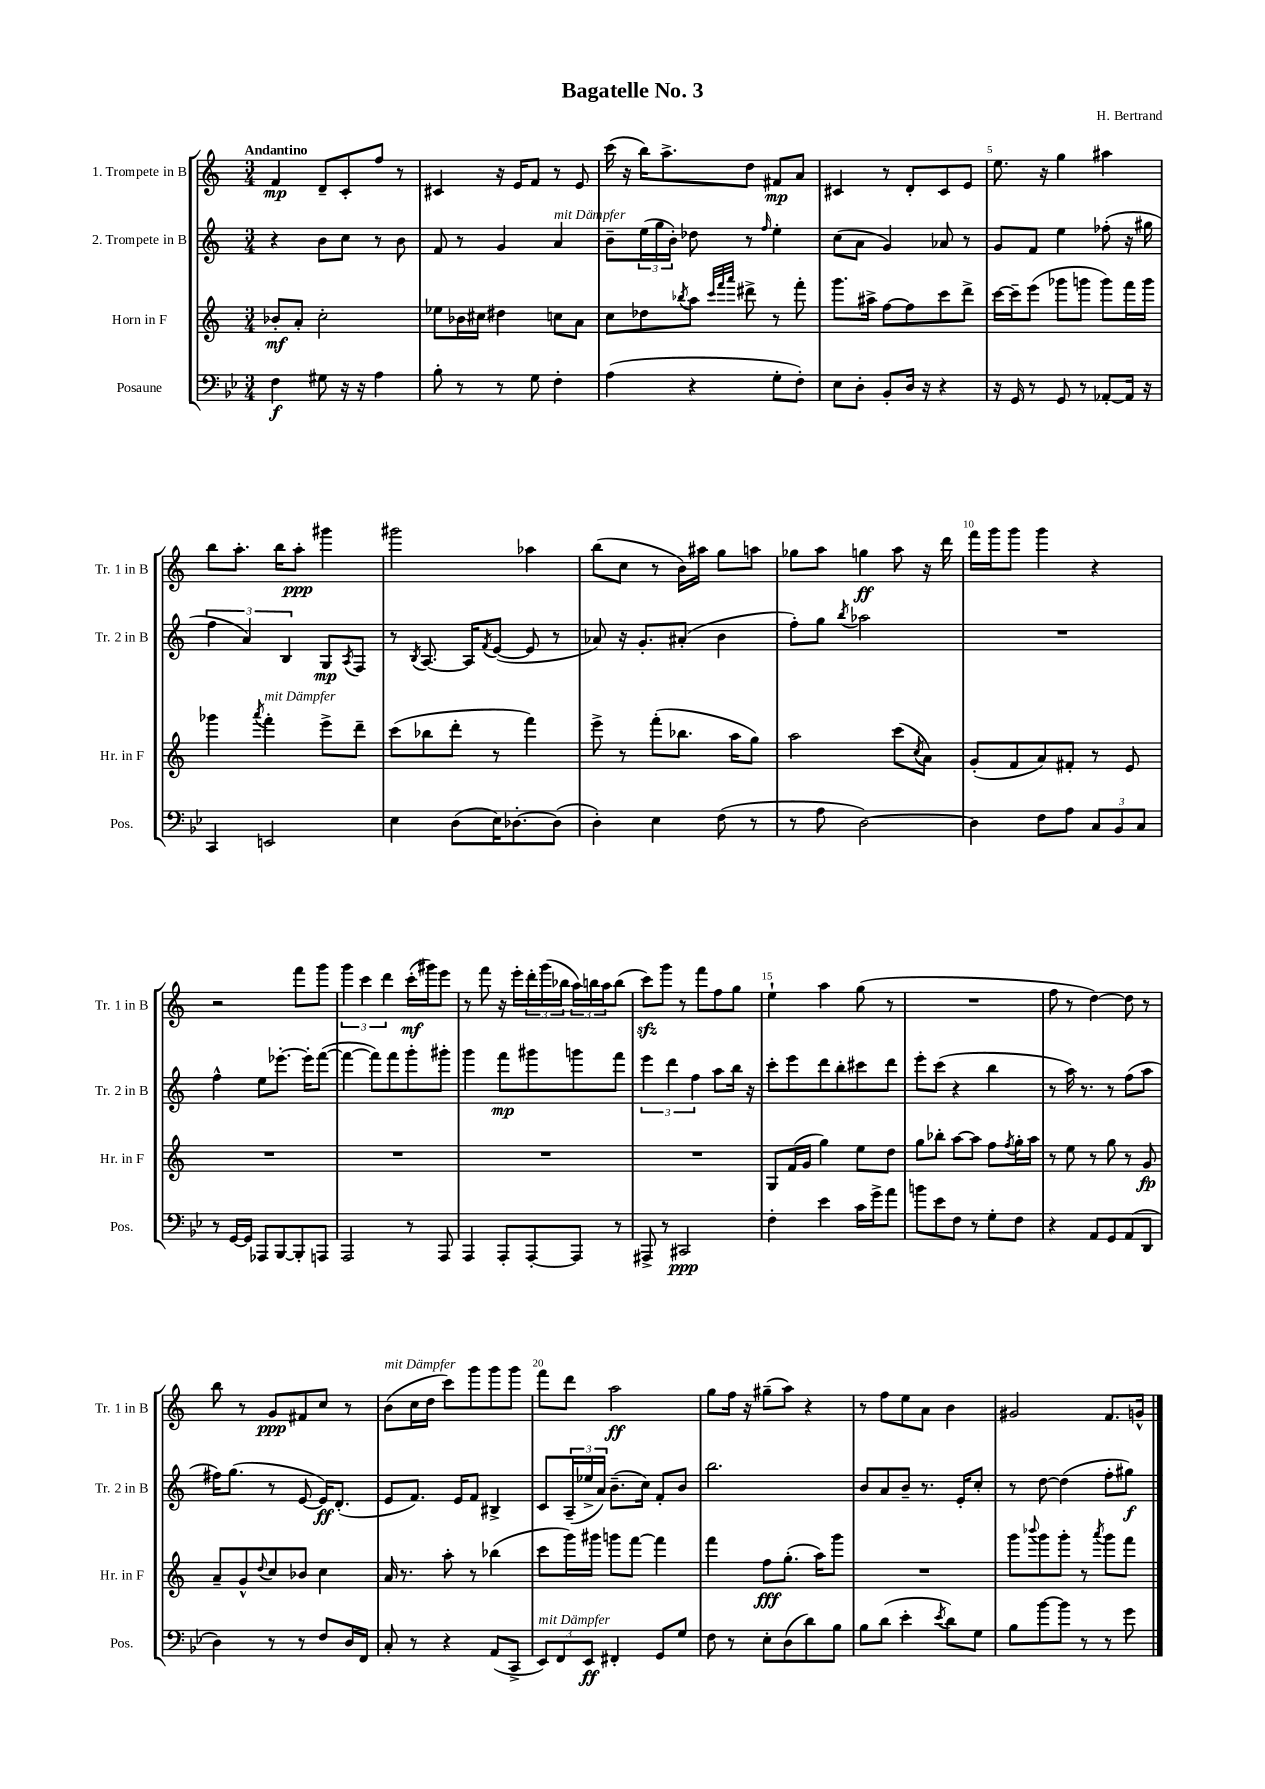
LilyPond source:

\header { title = "Bagatelle No. 3" composer = "H. Bertrand" }
<<
\new StaffGroup <<
\new Staff = "s0" \with { instrumentName = "1. Trompete in B" shortInstrumentName = "Tr. 1 in B" } {
    \clef treble \key c \major \numericTimeSignature \time 3/4 \tempo "Andantino"
    f'4\mp d'8-- c'8-. f''8 r8 |
    cis'4 r16 e'16 f'8 r8 e'8 |
    c'''16( r16 b''16) a''8.-> d''8 fis'8\mp a'8 |
    cis'4 r8 d'8-. cis'8 e'8 |
    e''8. r16 g''4 ais''4 |
    b''8 a''8.-. b''16 a''8-.\ppp gis'''4 |
    gis'''2 aes''4 |
    b''8( c''8 r8 b'16) ais''16 g''8 a''8 |
    ges''8 a''8 g''4\ff a''8 r16 d'''16 |
    f'''16 g'''16 g'''8 g'''4 r4 |
    r2 f'''8 g'''8 |
    \tuplet 3/2 { g'''4 c'''4 d'''4 } c'''16-.\mf( gis'''16) e'''8 |
    r8 f'''8 r16 e'''16-. \tuplet 3/2 { d'''16-. g'''16( bes''16 } \tuplet 3/2 { a''16) b''16 a''16 } b''8( |
    c'''8\sfz) g'''8 r8 f'''8 f''8 g''8 |
    e''4-! a''4 g''8( r8 |
    R2. |
    f''8 r8 d''4~) d''8 r8 |
    b''8 r8 g'8\ppp fis'8 c''8 r8 |
    b'8^\markup { \italic "mit Dämpfer" }( c''16 d''16 c'''8) g'''8 g'''8 g'''8 |
    f'''8 d'''8 a''2\ff |
    g''8 f''16 r16 gis''8--( a''8) r4 |
    r8 f''8 e''8 a'8 b'4 |
    gis'2 f'8. g'16-^ \bar "|." |
}
\new Staff = "s1" \with { instrumentName = "2. Trompete in B" shortInstrumentName = "Tr. 2 in B" } {
    \clef treble \key c \major \numericTimeSignature \time 3/4
    r4 b'8 c''8 r8 b'8 |
    f'8 r8 g'4 a'4^\markup { \italic "mit Dämpfer" } |
    b'8-- \tuplet 3/2 { e''16( g''16 b'16-.) } des''8 r8 \grace { f''16 } e''4-. |
    c''8( a'8 g'4) aes'8 r8 |
    g'8 f'8 e''4 fes''8-.( r16 gis''16 |
    \tuplet 3/2 { f''4 a'4) b4 } g8\mp \acciaccatura { a8 } f8 |
    r8 \acciaccatura { b8 } a8.~ a16 \acciaccatura { f'8 } e'8~( e'8 r8 |
    aes'8) r16 g'8.-. ais'8-.( b'4 |
    f''8-.) g''8 \acciaccatura { b''8 } aes''2 |
    R2. |
    f''4-^ e''8 ees'''8.~-. ees'''16-. f'''8~( |
    f'''4~ f'''8) f'''8 g'''8-. gis'''8-. |
    g'''4 f'''8\mp gis'''8 g'''8 f'''8 |
    \tuplet 3/2 { e'''4 d'''4 f''4 } a''8 b''16 r16 |
    c'''8-. e'''8 d'''8 b''8-. cis'''8 d'''8 |
    e'''8-. c'''8( r4 b''4 |
    r8 a''16) r8. r8 f''8( a''8 |
    fis''16) g''8.( r8 e'8~ e'16\ff) d'8.-.( |
    e'8 f'8.) e'16 f'8 bis4-> |
    c'8 \tuplet 3/2 { a16--( ees''16-> a'16) } b'8.--( c''16) f'8-. b'8 |
    b''2. |
    b'8 a'8 b'8-- r8. e'16-. c''8-. |
    r8 d''8~ d''4( f''8-. gis''8\f) \bar "|." |
}
\new Staff = "s2" \with { instrumentName = "Horn in F" shortInstrumentName = "Hr. in F" } {
    \clef treble \key c \major \numericTimeSignature \time 3/4
    bes'8-.\mf a'8-. c''2-. |
    ees''8 bes'16 cis''16 dis''4 c''8 a'8 |
    c''8 des''8 \acciaccatura { bes''8 } a''8 \grace { c'''32 f'''32 a'''32 } dis'''8-> r8 f'''8-. |
    g'''8. ais''16-> f''8~ f''8 c'''8 d'''8-> |
    c'''16~ c'''16-- e'''8( ges'''8 g'''8 g'''8) f'''16 g'''16 |
    ges'''4 \acciaccatura { a'''8 } f'''4-.^\markup { \italic "mit Dämpfer" } e'''8-> d'''8-- |
    c'''8( bes''8 d'''8-. r8 f'''4) |
    e'''8-> r8 f'''8-.( bes''8. a''16 g''8) |
    a''2 c'''8( \acciaccatura { c''8 } a'8) |
    g'8-.( f'8 a'8) fis'8-. r8 e'8 |
    R2. |
    R2. |
    R2. |
    R2. |
    g8 f'16( g'16 g''4) e''8 d''8 |
    g''8 bes''8-. a''8~ a''8 f''8 \acciaccatura { f''8 } g''16-. a''16 |
    r8 e''8 r8 g''8 r8 g'8\fp |
    a'8-- g'8-^ \appoggiatura { d''8 } c''8 bes'8 c''4 |
    a'16 r8. a''8-. r8 bes''4( |
    c'''8 g'''16) gis'''16 g'''8 f'''8~ f'''4 |
    f'''4 f''8\fff g''8.-.( a''16) g'''8 |
    R2. |
    g'''8 \appoggiatura { bes'''8 } g'''8 g'''8-. r8 \acciaccatura { a'''8 } g'''8 f'''8 \bar "|." |
}
\new Staff = "s3" \with { instrumentName = "Posaune" shortInstrumentName = "Pos." } {
    \clef bass \key bes \major \numericTimeSignature \time 3/4
    f4\f gis8 r16 r16 a4 |
    bes8-. r8 r8 g8 f4-. |
    a4( r4 g8-. f8-.) |
    ees8 d8-. bes,8-. d16 r16 r4 |
    r16 g,16 r8 g,8 r8 aes,8~-. aes,16 r16 |
    c,4 e,2 |
    ees4 d8( ees16) des8.~-. des8( |
    d4-.) ees4 f8( r8 |
    r8 a8 d2~) |
    d4 f8 a8 \tuplet 3/2 { c8 bes,8 c8 } |
    r8 g,16~ g,16 aes,,8 bes,,8~ bes,,8-. a,,8 |
    a,,2 r8 a,,8 |
    a,,4 a,,8-. a,,8~-. a,,8 r8 |
    ais,,8-> r8 cis,2\ppp |
    f4-. ees'4 c'16 g'16-> a'8 |
    b'8 ees'8 f8 r8 g8-. f8 |
    r4 a,8 g,8 a,8( d,8 |
    d4) r8 r8 f8 d16 f,16 |
    c8-. r8 r4 a,8( c,8-> |
    \tuplet 3/2 { ees,8^\markup { \italic "mit Dämpfer" }) f,8 ees,8\ff } fis,4-. g,8 g8 |
    f8 r8 ees8-. d8( d'8) bes8 |
    bes8 d'8( ees'4-. \acciaccatura { ees'8 } d'8) g8 |
    bes8 bes'8~ bes'8 r8 r8 g'8 \bar "|." |
}
>>
>>
\layout { \context { \Score \override BarNumber.break-visibility = ##(#f #t #t) barNumberVisibility = #(every-nth-bar-number-visible 5) } }
